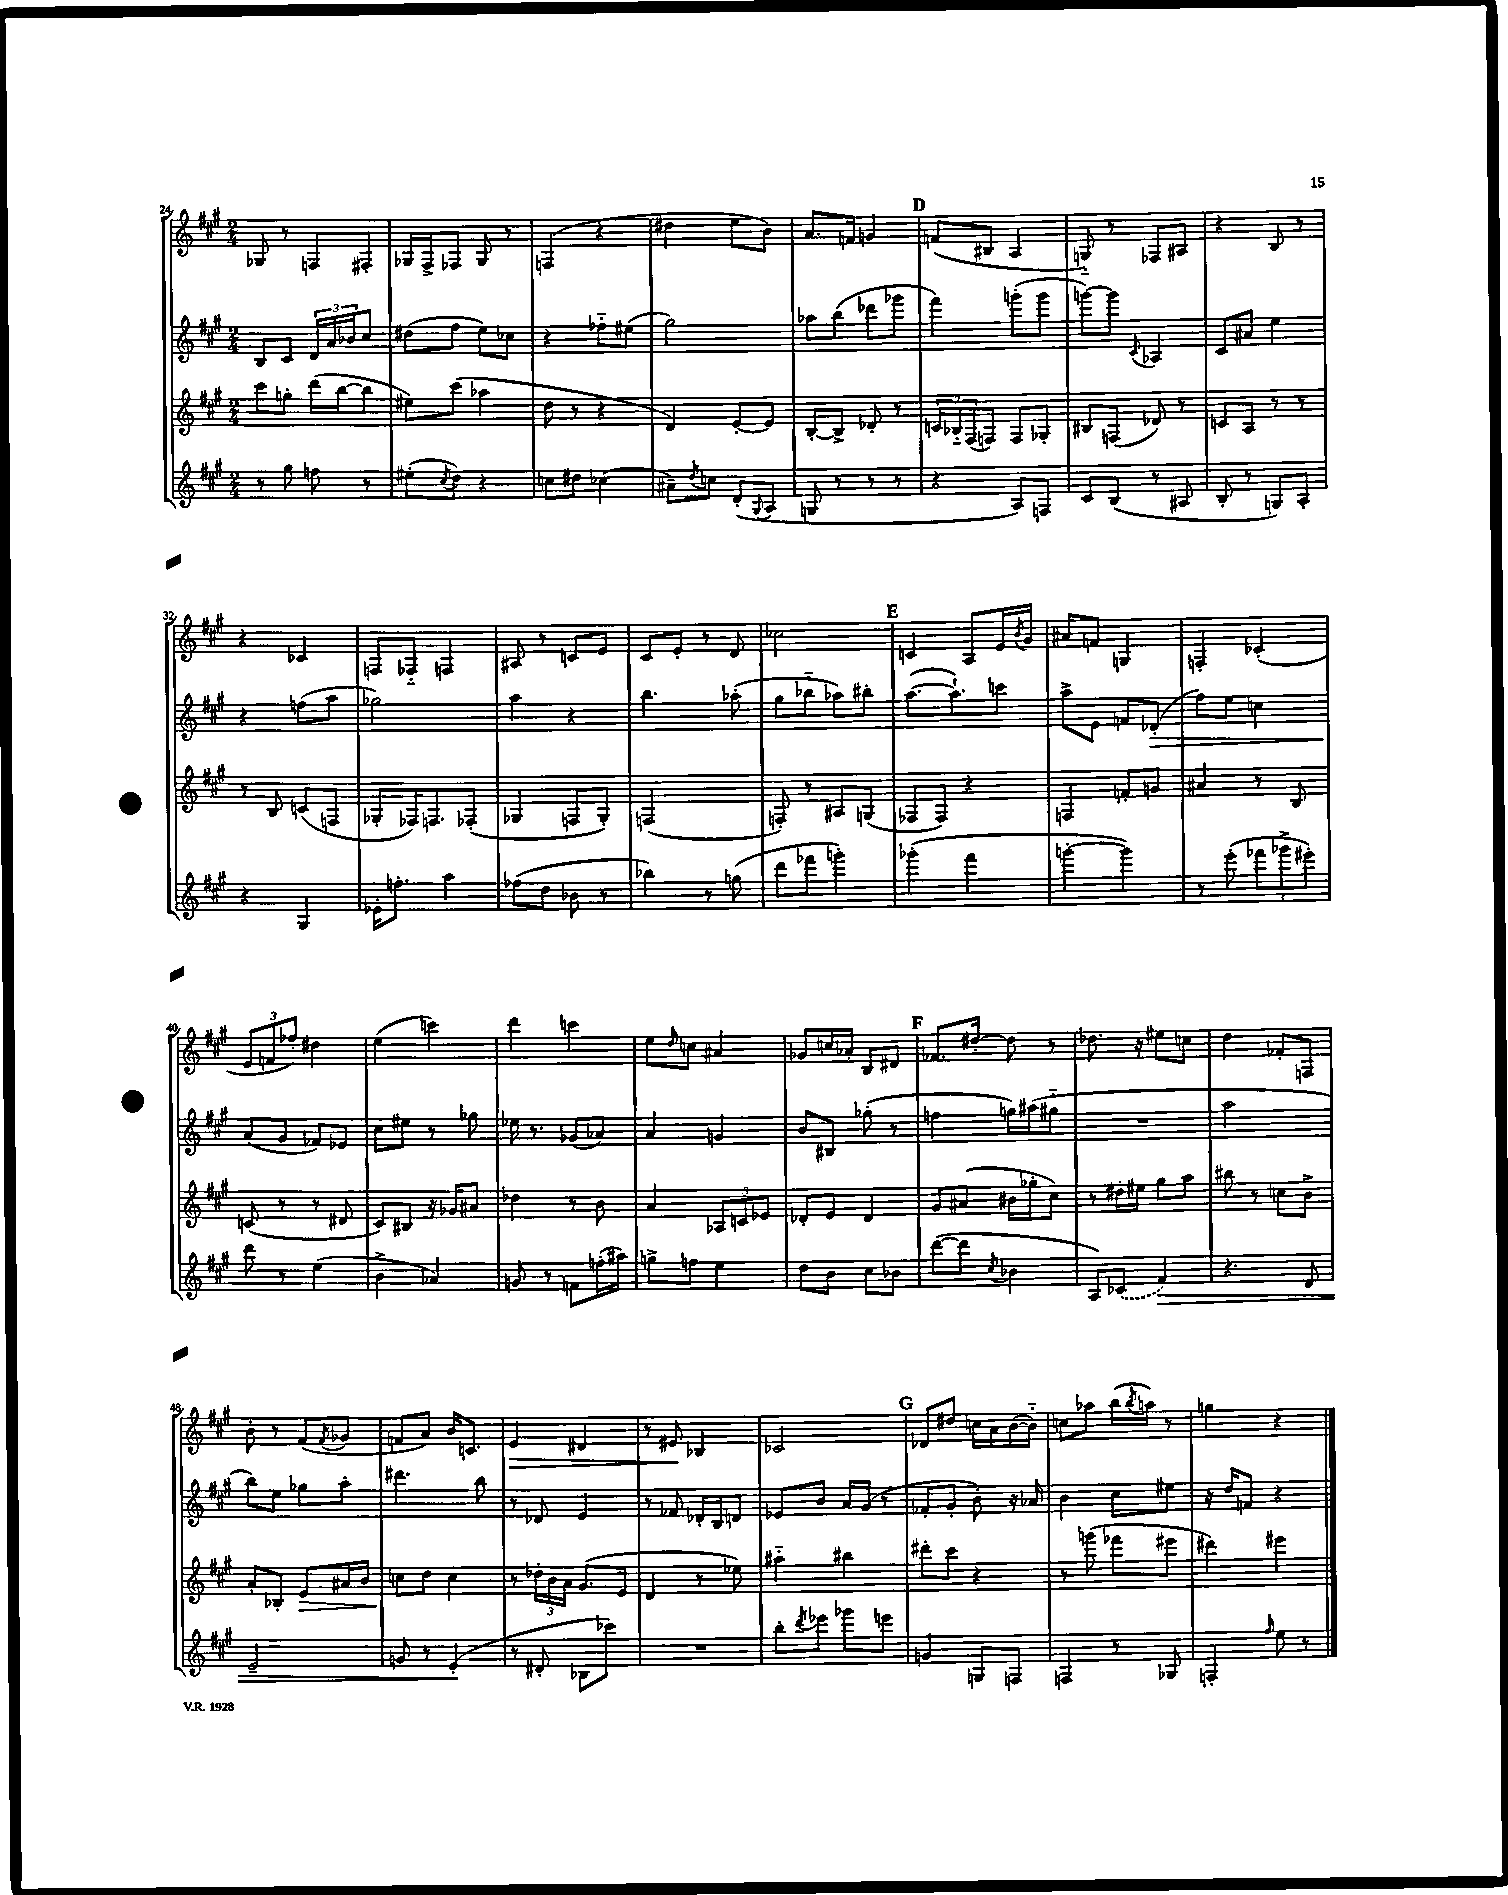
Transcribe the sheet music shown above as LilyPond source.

<<
\new StaffGroup <<
\new Staff = "s0" {
    \clef treble \key a \major \numericTimeSignature \time 2/4
    ges8 r8 f8 fis8-. |
    ges16 fis16-> fes8 ges8 r8 |
    f4( r4 |
    dis''4 e''8 b'8) |
    a'8. f'16 g'4 |
    \mark \markup { \bold "D" } f'8( bis8 a4 |
    g8-_) r8 fes8 ais8 |
    r4 b8 r8 |
    r4 ces'4 |
    f8 fes8-_ f4 |
    ais8 r8 c'8 e'8 |
    cis'8 e'8-. r8 d'8 |
    ces''2 |
    \mark \markup { \bold "E" } c'4 a8 e'16 \acciaccatura { b'8 } gis'16 |
    ais'8 f'8 g4 |
    f4-. ces'4-.( |
    \tuplet 3/2 { e'8 f'8 fes''8-.) } dis''4 |
    e''4( c'''4) |
    d'''4 c'''4 |
    e''8 \grace { d''16 } c''8 ais'4 |
    ges'8 c''16 aes'16-. b8 dis'8 |
    \mark \markup { \bold "F" } fes'8. dis''16~-. dis''8 r8 |
    des''8. r16 eis''8 c''8 |
    d''4 fes'8-. f8 |
    b'8-. r8 fis'8( \acciaccatura { fis'8 } ges'8 |
    f'8 a'8) b'16 c'8. |
    e'4\> dis'4 |
    r8 eis'8\! bes4 |
    ces'2 |
    \mark \markup { \bold "G" } des'8 dis''8 c''16 a'16 b'16~( b'16-_) |
    c''8 aes''8 b''16( \acciaccatura { b''8 } a''16) r8 |
    g''4 r4 \bar "|." |
}
\new Staff = "s1" {
    \clef treble \key a \major \numericTimeSignature \time 2/4
    b8 cis'8 \tuplet 3/2 { d'16 a'16 bes'16 } cis''8 |
    dis''8( fis''8 e''8) ces''8 |
    r4 fes''8-_ eis''8( |
    gis''2) |
    aes''8 b''8( des'''8 ges'''8 |
    \mark \markup { \bold "D" } fis'''4) g'''8-.( g'''8 |
    g'''8~) g'''8 \appoggiatura { cis'8 } aes4 |
    cis'8 ais'8 e''4 |
    r4 f''8( a''8 |
    ges''2) |
    a''4 r4 |
    b''4. aes''8-.( |
    gis''8 bes''8-_ aes''8) bis''8-. |
    \mark \markup { \bold "E" } a''8.~( a''8.-!) c'''8 |
    a''8-> e'8 f'8 des'8-.\>( |
    fis''8) e''8 c''4 |
    a'8\!( gis'8 fes'8) ees'8 |
    cis''8 eis''8 r8 ges''8 |
    ees''16 r8. ges'8( aes'8) |
    a'4 g'4 |
    b'8 bis8 ges''8-.( r8 |
    \mark \markup { \bold "F" } f''4 g''16) ais''16( gis''8-_ |
    R2 |
    a''2 |
    b''8) e''8 ges''8 a''8-. |
    dis'''4. b''8 |
    r8 des'8 e'4 |
    r8 fes'8 des'16-. b16 d'8 |
    ees'8 b'8 a'16 gis'16( r8 |
    \mark \markup { \bold "G" } fes'8-. gis'8-. b'8-.) r16 aes'16 |
    b'4 cis''8 eis''8 |
    r16 d''16 f'8 r4 \bar "|." |
}
\new Staff = "s2" {
    \clef treble \key a \major \numericTimeSignature \time 2/4
    cis'''8 g''8-. d'''16( b''16~ b''8 |
    eis''8) cis'''8( aes''4 |
    d''8 r8 r4 |
    d'4) e'8~-. e'8 |
    b8~-. b8-> des'8-. r8 |
    \mark \markup { \bold "D" } \tuplet 3/2 { c'16 bes16-_ fis16( } f8) f8 ges8-. |
    bis8 f8( des'8) r8 |
    c'8 a8 r8 r8 |
    r8 b8 c'8( f8 |
    ges8-. fes16) f8. fes8-.( |
    ges4 f8 ges8-.) |
    f2( |
    f8-.) r8 ais8 g8( |
    \mark \markup { \bold "E" } fes8 fes8) r4 |
    f4 f'8-. g'8 |
    ais'4 r8 b8 |
    c'8( r8 r8 dis'8 |
    cis'8) bis8 r16 ges'16 ais'8 |
    des''4 r8 b'8 |
    a'4 \tuplet 3/2 { aes8 c'8 ees'8 } |
    des'8-. e'8 des'4 |
    \mark \markup { \bold "F" } gis'8 ais'8( bis'16 ges''16-. cis''8) |
    r8 dis''16-. eis''16 gis''8 a''8 |
    bis''8 r8 c''8 b'8-> |
    a'8-. bes8-. e'8\> ais'16 b'16 |
    c''8\! d''8 c''4 |
    r8 \tuplet 3/2 { des''16-. b'16 a'16 } gis'8.( e'16 |
    d'4 r8 ees''8) |
    ais''4-_ bis''4 |
    \mark \markup { \bold "G" } dis'''8-. cis'''8 r4 |
    r8 g'''8( fes'''8 eis'''8 |
    dis'''4) eis'''4 \bar "|." |
}
\new Staff = "s3" {
    \clef treble \key a \major \numericTimeSignature \time 2/4
    r8 gis''8 f''8 r8 |
    eis''8-.( \acciaccatura { cis''8 } d''8) r4 |
    c''8 dis''8 ces''4( |
    ais'8--) \acciaccatura { d''8 } c''8 d'8-.( \appoggiatura { gis8 } a8 |
    g8 r8 r8 r8 |
    \mark \markup { \bold "D" } r4 a8) f8 |
    cis'8 b8( r8 ais8 |
    b8-. r8 g8) a8-. |
    r4 gis4 |
    ees'16-. f''8.-. a''4 |
    fes''8( d''8 bes'8 r8 |
    bes''4) r8 g''8( |
    d'''8 fes'''8 g'''4-.) |
    \mark \markup { \bold "E" } ges'''4-.( fis'''4 |
    g'''4~-. g'''4) |
    r8 e'''8-.( \tuplet 3/2 { fes'''8 ges'''8-> eis'''8-.) } |
    d'''8 r8 e''4( |
    b'4-> aes'4) |
    g'8 r8 f'8 f''16-.( ais''16) |
    g''8-> f''8 e''4 |
    d''8 b'8 cis''8 bes'8 |
    \mark \markup { \bold "F" } d'''8~( d'''8 \acciaccatura { cis''8 } bes'4 |
    a8) \once \slurDashed ces'8( fis'4\>) |
    r4. d'8 |
    e'2-- |
    g'8 r8 e'4-.\!( |
    r8 dis'8-. bes8 ces'''8) |
    R2 |
    b''8-. \acciaccatura { d'''8 } ees'''8 ges'''8 e'''8 |
    \mark \markup { \bold "G" } g'4 g8 f8 |
    f4 r8 ges8 |
    f4-. \grace { fis''16 } e''8 r8 \bar "|." |
}
>>
>>
\layout { \context { \Score currentBarNumber = #24 } }
